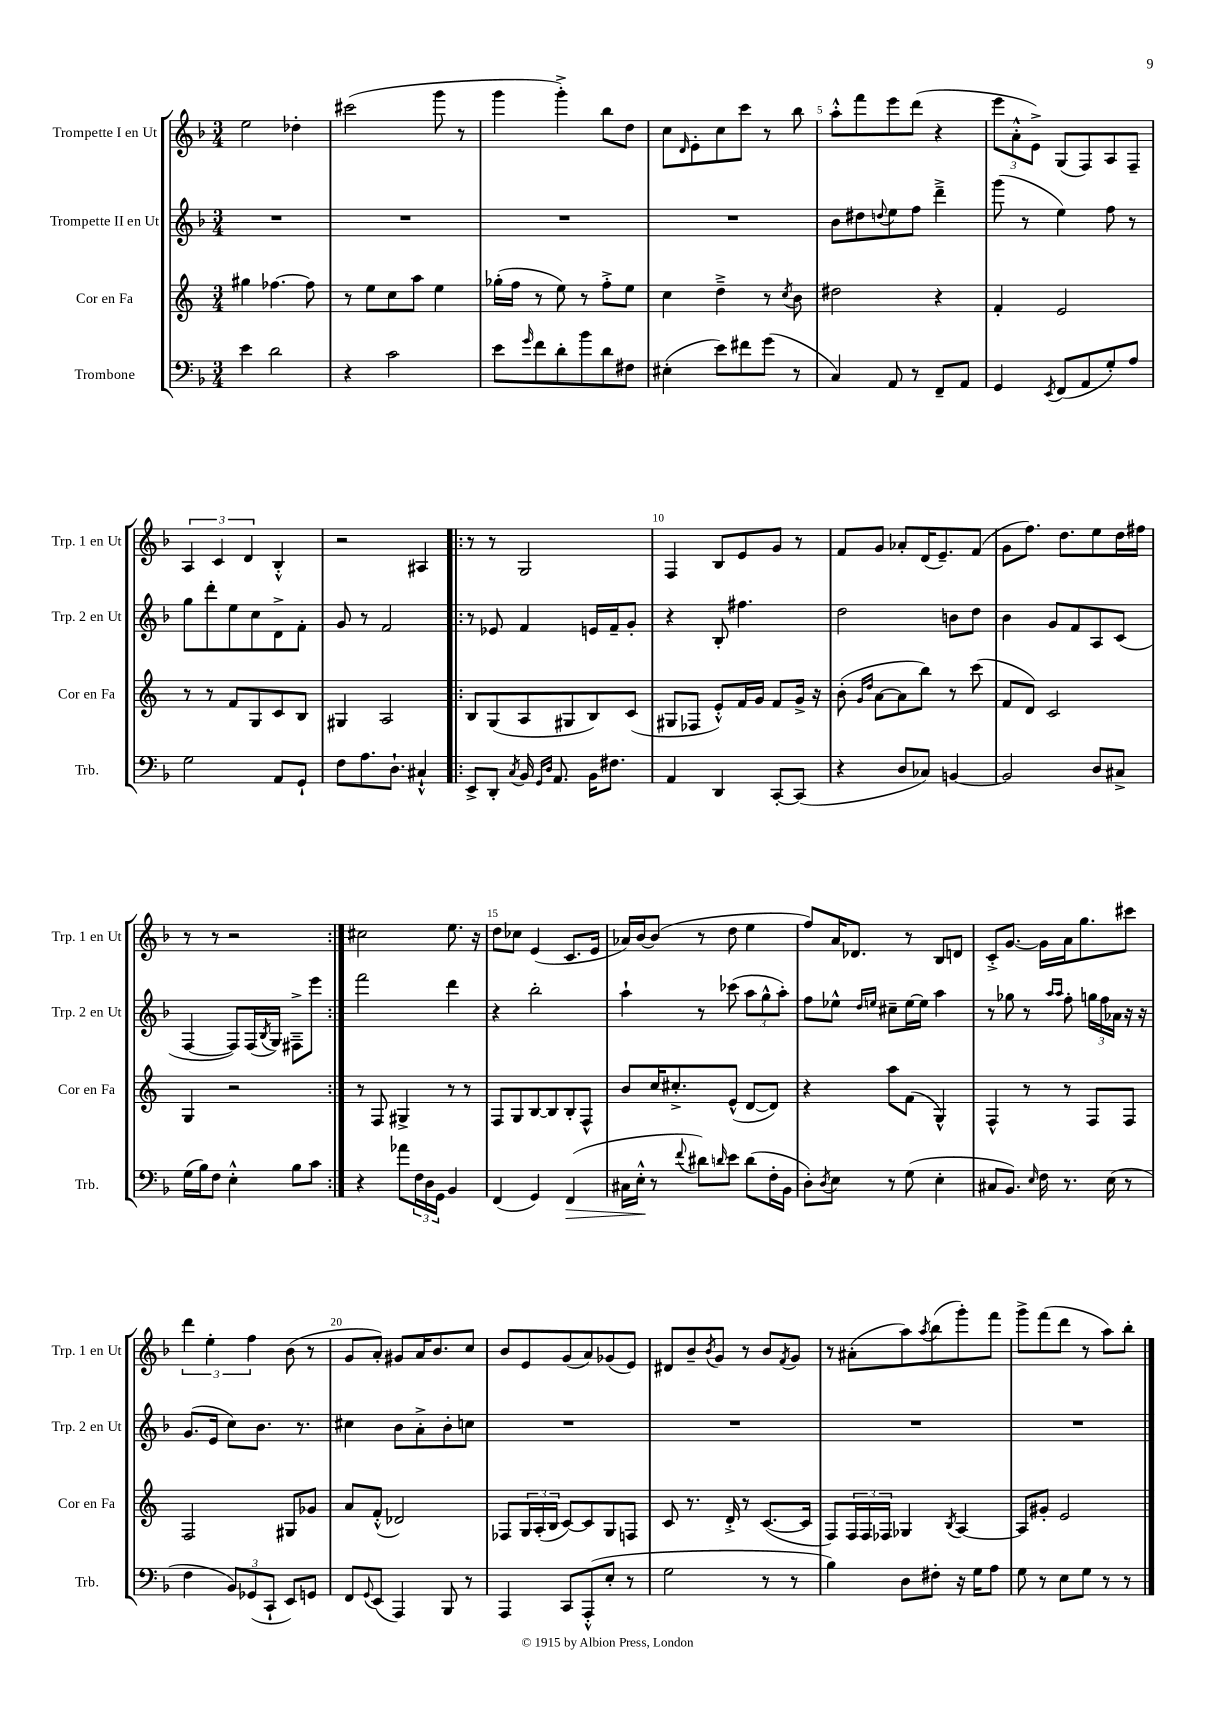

**kern	**kern	**kern	**kern
*staff4	*staff3	*staff2	*staff1
*clefF4	*clefG2	*clefG2	*clefG2
*k[b-]	*k[]	*k[b-]	*k[b-]
*M3/4	*M3/4	*M3/4	*M3/4
4e	4gg#	2.r	2ee
2d	[4.ff-	.	.
.	.	.	4dd-'
.	8ff-]	.	.
=	=	=	=
4r	8r	2.r	(2ccc#
.	8ee	.	.
2c	8cc	.	.
.	8aa	.	.
.	4ee	.	8ggg
.	.	.	8r
=	=	=	=
8e	(16gg-'	2.r	4ggg
.	16ff	.	.
16qqg	.	.	.
8f	8r	.	.
8d'	8ee)	.	4ggg'^)
8b-	8r	.	.
8d	8ff'^	.	8bb-
8F#	8ee	.	8dd
=	=	=	=
(4E#'	4cc	2.r	8cc
.	.	.	16qqd
.	.	.	8e'
8e)	4dd~^	.	8cc
8f#	.	.	8ccc
(8g	8r	.	8r
.	8qcc	.	.
8r	8b	.	8bb-
=	=	=	=
4C)	2dd#	8b-	8aa'^^
.	.	8dd#	8fff
.	.	8qqdd	.
8AA	.	8ee	8eee
8r	.	8ff	(8ddd
8FF~	4r	4ddd~^	4r
8AA	.	.	.
=	=	=	=
4GG	4f'	(8ggg	12eee
.	.	.	12a'^^
.	.	8r	.
.	.	.	12e^)
8qEE	.	.	.
(8FF	2e	4ee)	(8G
8AA	.	.	8F)
8G')	.	8ff	8A
8A	.	8r	8F~
=	=	=	=
2G	8r	8gg	6A
.	8r	8ddd'	.
.	.	.	6c
.	8f	8ee	.
.	.	.	6d
.	8G	8cc	.
8AA	8c	8d^	4B-'^^
8GG`	8B	8f'	.
=	=	=	=
8F	4G#	8g	2r
8.A	.	8r	.
.	2A	2f	.
8.D`	.	.	.
4C#`^^	.	.	4A#
=!|:	=!|:	=!|:	=!|:
8EE^	8B	8r	8r
8DD'	(8G	8e-	8r
8qC	.	.	.
16BB-	8A	4f	2G
16qqGG	.	.	.
16qqD	.	.	.
8.AA	.	.	.
.	8G#	.	.
16BB-	8B)	16e	.
8.F#	.	16f~	.
.	(8c	8g'	.
=	=	=	=
4AA	8G#	4r	4F
.	8F-	.	.
4DD	8e'^^)	8B-'	8B-
.	16f	4.ff#	8e
.	16g	.	.
[8CC'	8f	.	8g
(8CC]	16g^	.	8r
.	16r	.	.
=	=	=	=
4r	(8b'	2dd	8f
.	16qqg	.	.
.	16qqdd	.	.
.	[8a	.	8g
8D	8a]	.	8a-'
8C-)	8bb)	.	(16d
.	.	.	8.e~)
[4BB	8r	8b	.
.	(8ccc	8dd	(8f
=	=	=	=
2BB]	8f	4b-	8g
.	8d)	.	8.ff)
.	2c	8g	.
.	.	.	8.dd
.	.	8f	.
8D	.	8A	8ee
8C#^	.	(8c	16dd
.	.	.	16ff#
=	=	=	=
(16G	4G	[4F	8r
16B-)	.	.	.
8F	.	.	8r
4E'^^	2r	8F])	2r
.	.	(16F	.
.	.	8qB-	.
.	.	16G)	.
8B-	.	8F#~^	.
8c	.	8eee	.
=:|!	=:|!	=:|!	=:|!
4r	8r	2fff	2cc#
.	8F	.	.
8a-	4G#^	.	.
24F	.	.	.
24D	.	.	.
24GG	.	.	.
4BB-	8r	4ddd	8.ee
.	8r	.	.
.	.	.	16r
=	=	=	=
(4FF	8F	4r	8dd
.	8G	.	8cc-
4GG)	[8B	2bb-'	(4e
.	8B]	.	.
(4FF	8B'	.	8.c
.	8F^^	.	.
.	.	.	16e
=	=	=	=
16C#	8b	4aa`	16a-)
16E'^^	.	.	[16b-
8r	16cc	.	(8b-]
.	8.cc#'^	.	.
8qqf	.	.	.
8d#)	.	8r	8r
16qqd	.	.	.
8e	(8e^^	(8ccc-	8dd
(8d	[8d	12aa	4ee
.	.	12gg^^	.
16F'	8d])	.	.
.	.	12aa')	.
16BB-	.	.	.
=	=	=	=
8D')	4r	8ff	8ff)
8qD	.	.	.
8E	.	8ee-^^	16a
.	.	.	8.d-
.	.	16qqdd	.
.	.	16qqee	.
8r	8aa	8cc#~	.
(8G	(8f	[16ee	8r
.	.	16ee]	.
4E'	4G^^)	4aa	8B-
.	.	.	8d
=	=	=	=
8C#	4F^^	8r	8c'^
8.BB-)	.	8gg-	[8.g
.	8r	8r	.
16qqE	.	.	.
16F	.	.	16g]
.	.	16qqaa	.
.	.	16qqaa	.
8.r	8r	8ff'	16a
.	.	.	8.gg
.	8F	24gg	.
.	.	24ff	.
(16E	.	.	.
.	.	24a-	.
8r	8F	16r	8ccc#
.	.	16r	.
=	=	=	=
4F	2F	(8.g	6ddd
.	.	.	6ee'
.	.	16e	.
12BB-)	.	8cc)	.
(12GG-	.	.	6ff
.	.	8.b-	.
12CC`	.	.	.
8EE)	8G#	.	(8b-
.	.	8.r	.
8GG	8g-	.	8r
=	=	=	=
8FF	8a	4cc#	8g
8qqGG	.	.	.
(8EE	(8f'^^	.	8a')
4AAA)	2d-)	8b-	8g#
.	.	8a'^	16a
.	.	.	8.b-
8BBB-	.	8b-'	.
8r	.	8cc	8cc
=	=	=	=
4AAA	8F-	2.r	8b-
.	24G	.	8e
.	(24A'	.	.
.	24B	.	.
8CC	[8c)	.	(8g
(8AAA'^^	8c]	.	8a)
8E'	8G	.	(8g-
8r	8F	.	8e)
=	=	=	=
2G	8c	2.r	8d#
.	8.r	.	8b-~
.	.	.	8qb-
.	.	.	8g
.	16d'^	.	.
.	8r	.	8r
8r	([8.c	.	8b-
.	.	.	8qf
8r	.	.	8g
.	16c]	.	.
=	=	=	=
4B-)	8F)	2.r	8r
.	24F	.	(8a#'
.	24F	.	.
.	24F-	.	.
8D	4G-	.	8aa)
.	.	.	8qaa
8F#'	.	.	(8bb-
.	8qB	.	.
16r	[4A	.	8ggg')
16G	.	.	.
8A	.	.	8fff
=	=	=	=
8G	8A]	2.r	8ggg^
8r	8g#'	.	(8fff
8E	2e	.	8ddd
8G	.	.	8r
8r	.	.	8aa)
8r	.	.	8bb-'
==	==	==	==
*-	*-	*-	*-
